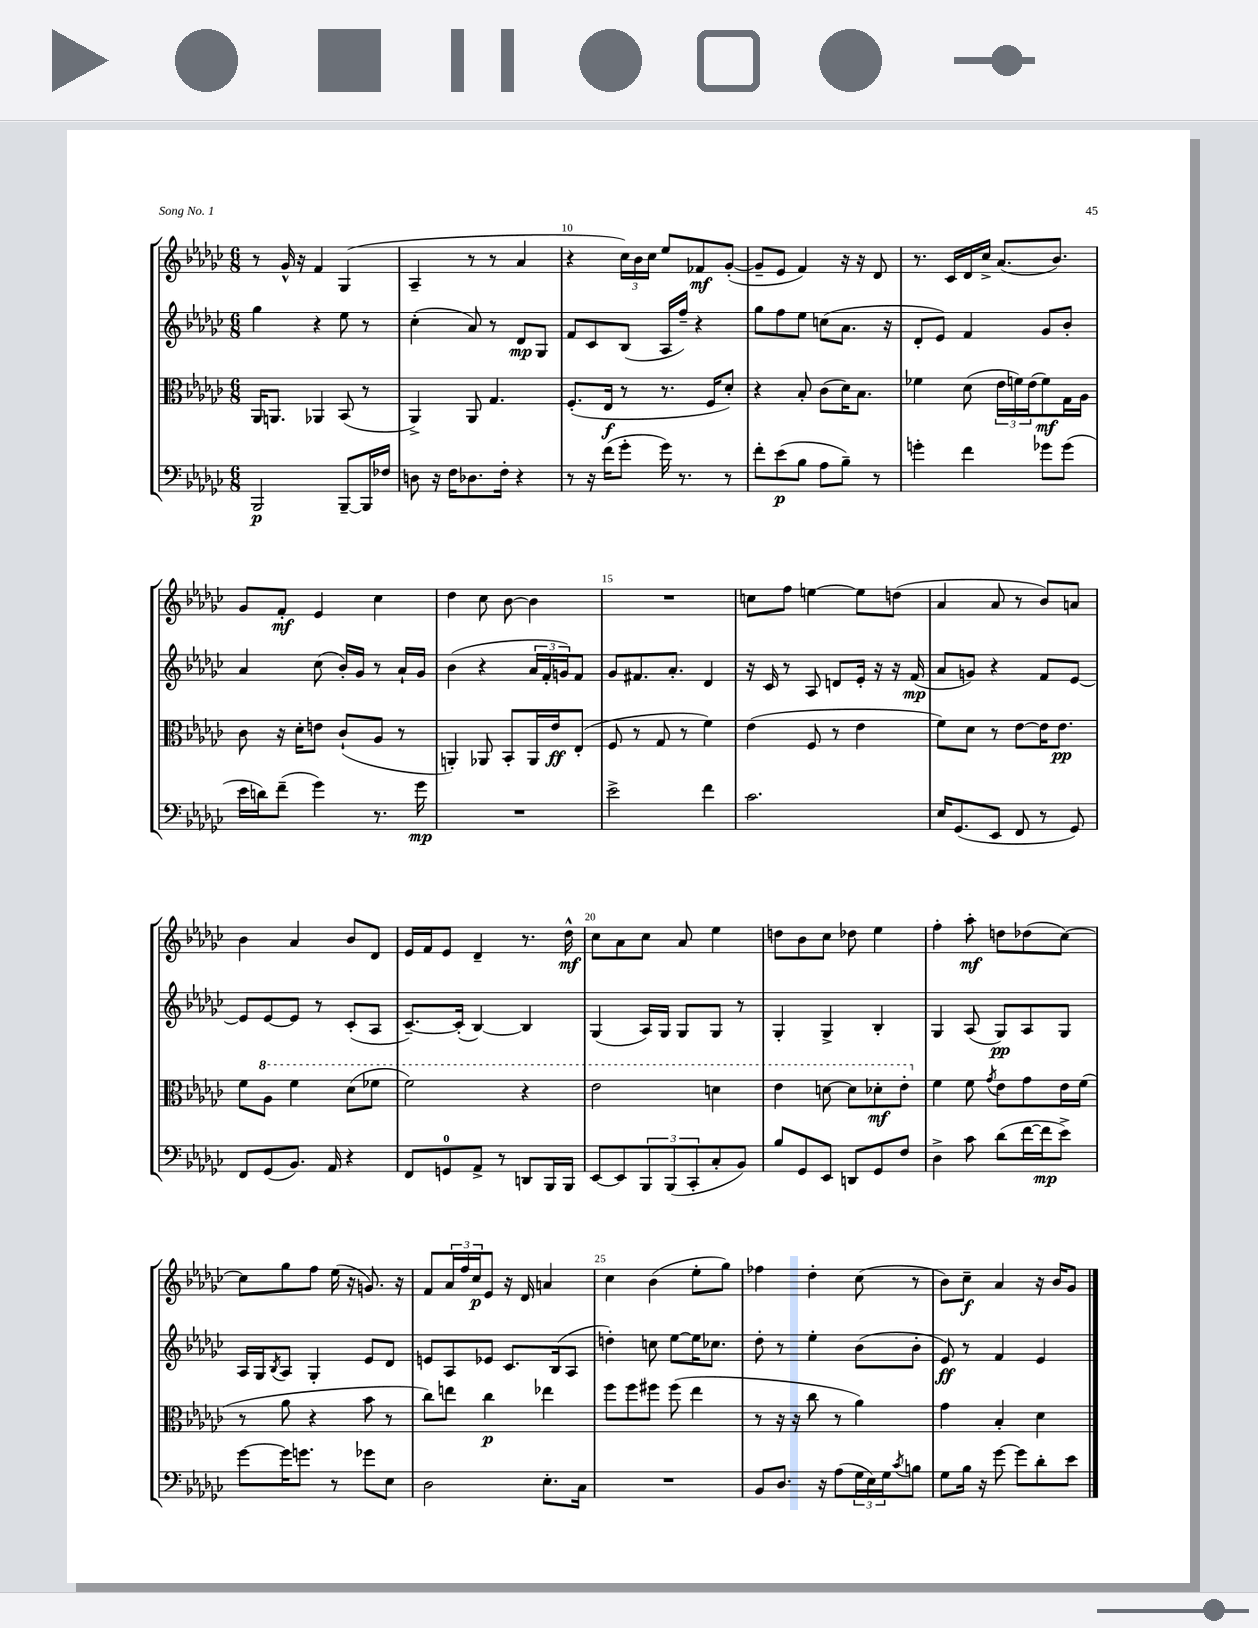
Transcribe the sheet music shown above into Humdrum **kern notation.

**kern	**kern	**kern	**kern
*staff4	*staff3	*staff2	*staff1
*clefF4	*clefC3	*clefG2	*clefG2
*k[b-e-a-d-g-c-]	*k[b-e-a-d-g-c-]	*k[b-e-a-d-g-c-]	*k[b-e-a-d-g-c-]
*M6/8	*M6/8	*M6/8	*M6/8
2BBB-	16AA-	4gg-	8r
.	8.AA	.	.
.	.	.	16g-^^
.	.	.	16r
.	4AA-	4r	4f
[8BBB-~	(8BB-	8ee-	(4G-
16BBB-]	8r	8r	.
16F-	.	.	.
=	=	=	=
8D	4AA-^)	(4cc-'	4A-~
16r	.	.	.
16F	.	.	.
8.D-	8AA-	8a-)	8r
.	4.G-	8r	8r
16F'	.	.	.
4r	.	8d-	4a-
.	.	8G-	.
=	=	=	=
8r	(8.F'	8f	4r
16r	.	8c-	.
(16f	16E-	.	.
8g-'	8r	(8B-	24cc-)
.	.	.	24b-
.	.	.	24cc-
16g-)	8.r	16A-	8ee-
8.r	.	16ff~)	.
.	.	4r	8f-
.	16F	.	.
8r	8d-')	.	([8g-'
=	=	=	=
8f'	4r	8gg-	8g-~]
(8e-	.	8ff	8e-
8B-	8B-'	8ee-	4f)
8A-	(8c-	(8cc	.
8B-~)	16d-)	8.a-	16r
.	8.B-	.	16r
8r	.	.	8d-
.	.	16r	.
=	=	=	=
4g'	4f-	8d-'	8.r
.	.	8e-)	.
.	.	.	16c-
4f	(8d-	4f	16d-
.	.	.	16cc-^
.	24e-	.	(8.a-
.	24f)	.	.
.	(24e-	.	.
8g-	8f)	8g-	.
.	.	.	8.b-)
(8g-	16G-	8b-'	.
.	16A-	.	.
=	=	=	=
16e-	8c-	4a-	8g-
16d)	.	.	.
(8f~	16r	.	8f'
.	16d-'	.	.
4g-)	8e	(8cc-	4e-
.	(8c-`	16b-')	.
.	.	16g-	.
8.r	8A-	8r	4cc-
.	8r	16a-`	.
16g-	.	16g-	.
=	=	=	=
2.r	4AA')	(4b-	4dd-
.	8AA-	4r	8cc-
.	8BB-'	.	[8b-
.	16AA-	24a-	4b-]
.	.	24f'	.
.	16e-	.	.
.	.	24g)	.
.	(8E-'	8f	.
=	=	=	=
2e-^	8F	8g-	2.r
.	8r	8.f#	.
.	8G-	.	.
.	.	8.a-'	.
.	8r	.	.
4f	4f)	4d-	.
=	=	=	=
2.c-	(4e-	16r	8cc
.	.	16c-	.
.	.	8r	8ff
.	8F	8A-	[4ee
.	8r	8d	.
.	4e-	16e-'	8ee]
.	.	16r	.
.	.	16r	(8dd
.	.	(16f	.
=	=	=	=
16E-	8f)	8a-	4a-
(8.GG-	.	.	.
.	8d-	8g)	.
8EE-	8r	4r	8a-
8FF	[8e-	.	8r
8r	16e-]	8f	8b-)
.	8.e-	.	.
8GG-)	.	[8e-	8a
=	=	=	=
8FF	8f	8e-]	4b-
(8GG-	8a-	[8e-	.
8.BB-)	4ff	8e-]	4a-
.	.	8r	.
16AA-	.	.	.
4r	(8dd-	(8c-'	8b-
.	8ff-	8A-	8d-
=	=	=	=
8FF	2ff)	[8.c-~)	16e-
.	.	.	16f
8GG	.	.	8e-
.	.	(16c-']	.
8AA-^	.	[4B-)	4d-~
8r	.	.	.
8DD	4r	4B-]	8.r
16BBB-	.	.	.
16BBB-	.	.	16dd-^^
=	=	=	=
[8EE-	2ee-	(4G-	8cc-
8EE-]	.	.	8a-
12BBB-	.	16A-)	8cc-
.	.	16G-	.
(12BBB-	.	.	.
.	.	8G-	8a-
12CC-'	.	.	.
8C-'	4dd	8G-	4ee-
8BB-)	.	8r	.
=	=	=	=
8B-	4ee-	4G-'	8dd
8GG-	.	.	8b-
8EE-	[8dd	4G-^	8cc-
8DD	8dd]	.	8dd-
8GG-	8dd-'	4B-'	4ee-
8F	8ee-'	.	.
=	=	=	=
4D-^	4f	4G-	4ff'
8c-	8f	(8A-	8aa-'
.	8qg-	.	.
(8d-	8e-	8G-)	8dd
[16f	8g-	8A-	(8dd-
16f]	.	.	.
8e-^)	16e-	8G-	[8cc-)
.	(16f	.	.
=	=	=	=
[8g-	8r	16A-	8cc-]
.	.	16G-	.
.	.	8qB-	.
16g-]	8a-	8A-	8gg-
8.g	.	.	.
.	4r	4G-'	8ff
8r	.	.	(16ee-
.	.	.	16r
8g-	8b-	8e-	8.g)
8E-	8r	8d-	.
.	.	.	16r
=	=	=	=
2D-	8cc-)	8e	8f
.	8ee	8A-	24a-
.	.	.	24ff
.	.	.	24cc-
.	4cc-	8e-	8e-
.	.	8.c-	16r
.	.	.	16d-
8.E-'	4ee-	.	4a
.	.	(16B-	.
.	.	8A-	.
16C-	.	.	.
=	=	=	=
2.r	8ff	4dd')	4cc-
.	8ff	.	.
.	8ff#	8cc	(4b-
.	(8ff#	[8ee-	.
.	4ee-	16ee-]	8ee-'
.	.	8.cc-	.
.	.	.	8gg-)
=	=	=	=
8BB-	8r	8dd-'	4ff-
8.D-	16r	8r	.
.	16r	.	.
.	8cc-	4ee-'	4dd-'
16r	.	.	.
(8A-	8r	.	.
24G-	4a-)	(8b-	(8cc-
24E-)	.	.	.
24G-	.	.	.
8qc-	.	.	.
8B	.	8b-'	8r
=	=	=	=
8G-	4g-	8e-)	8b-)
16B-	.	8r	8cc-~
16r	.	.	.
[8g-	4B-'	4f	4a-
8g-]	.	.	.
8d-'	4d-	4e-	16r
.	.	.	16b-
8e-	.	.	8g-
==	==	==	==
*-	*-	*-	*-
